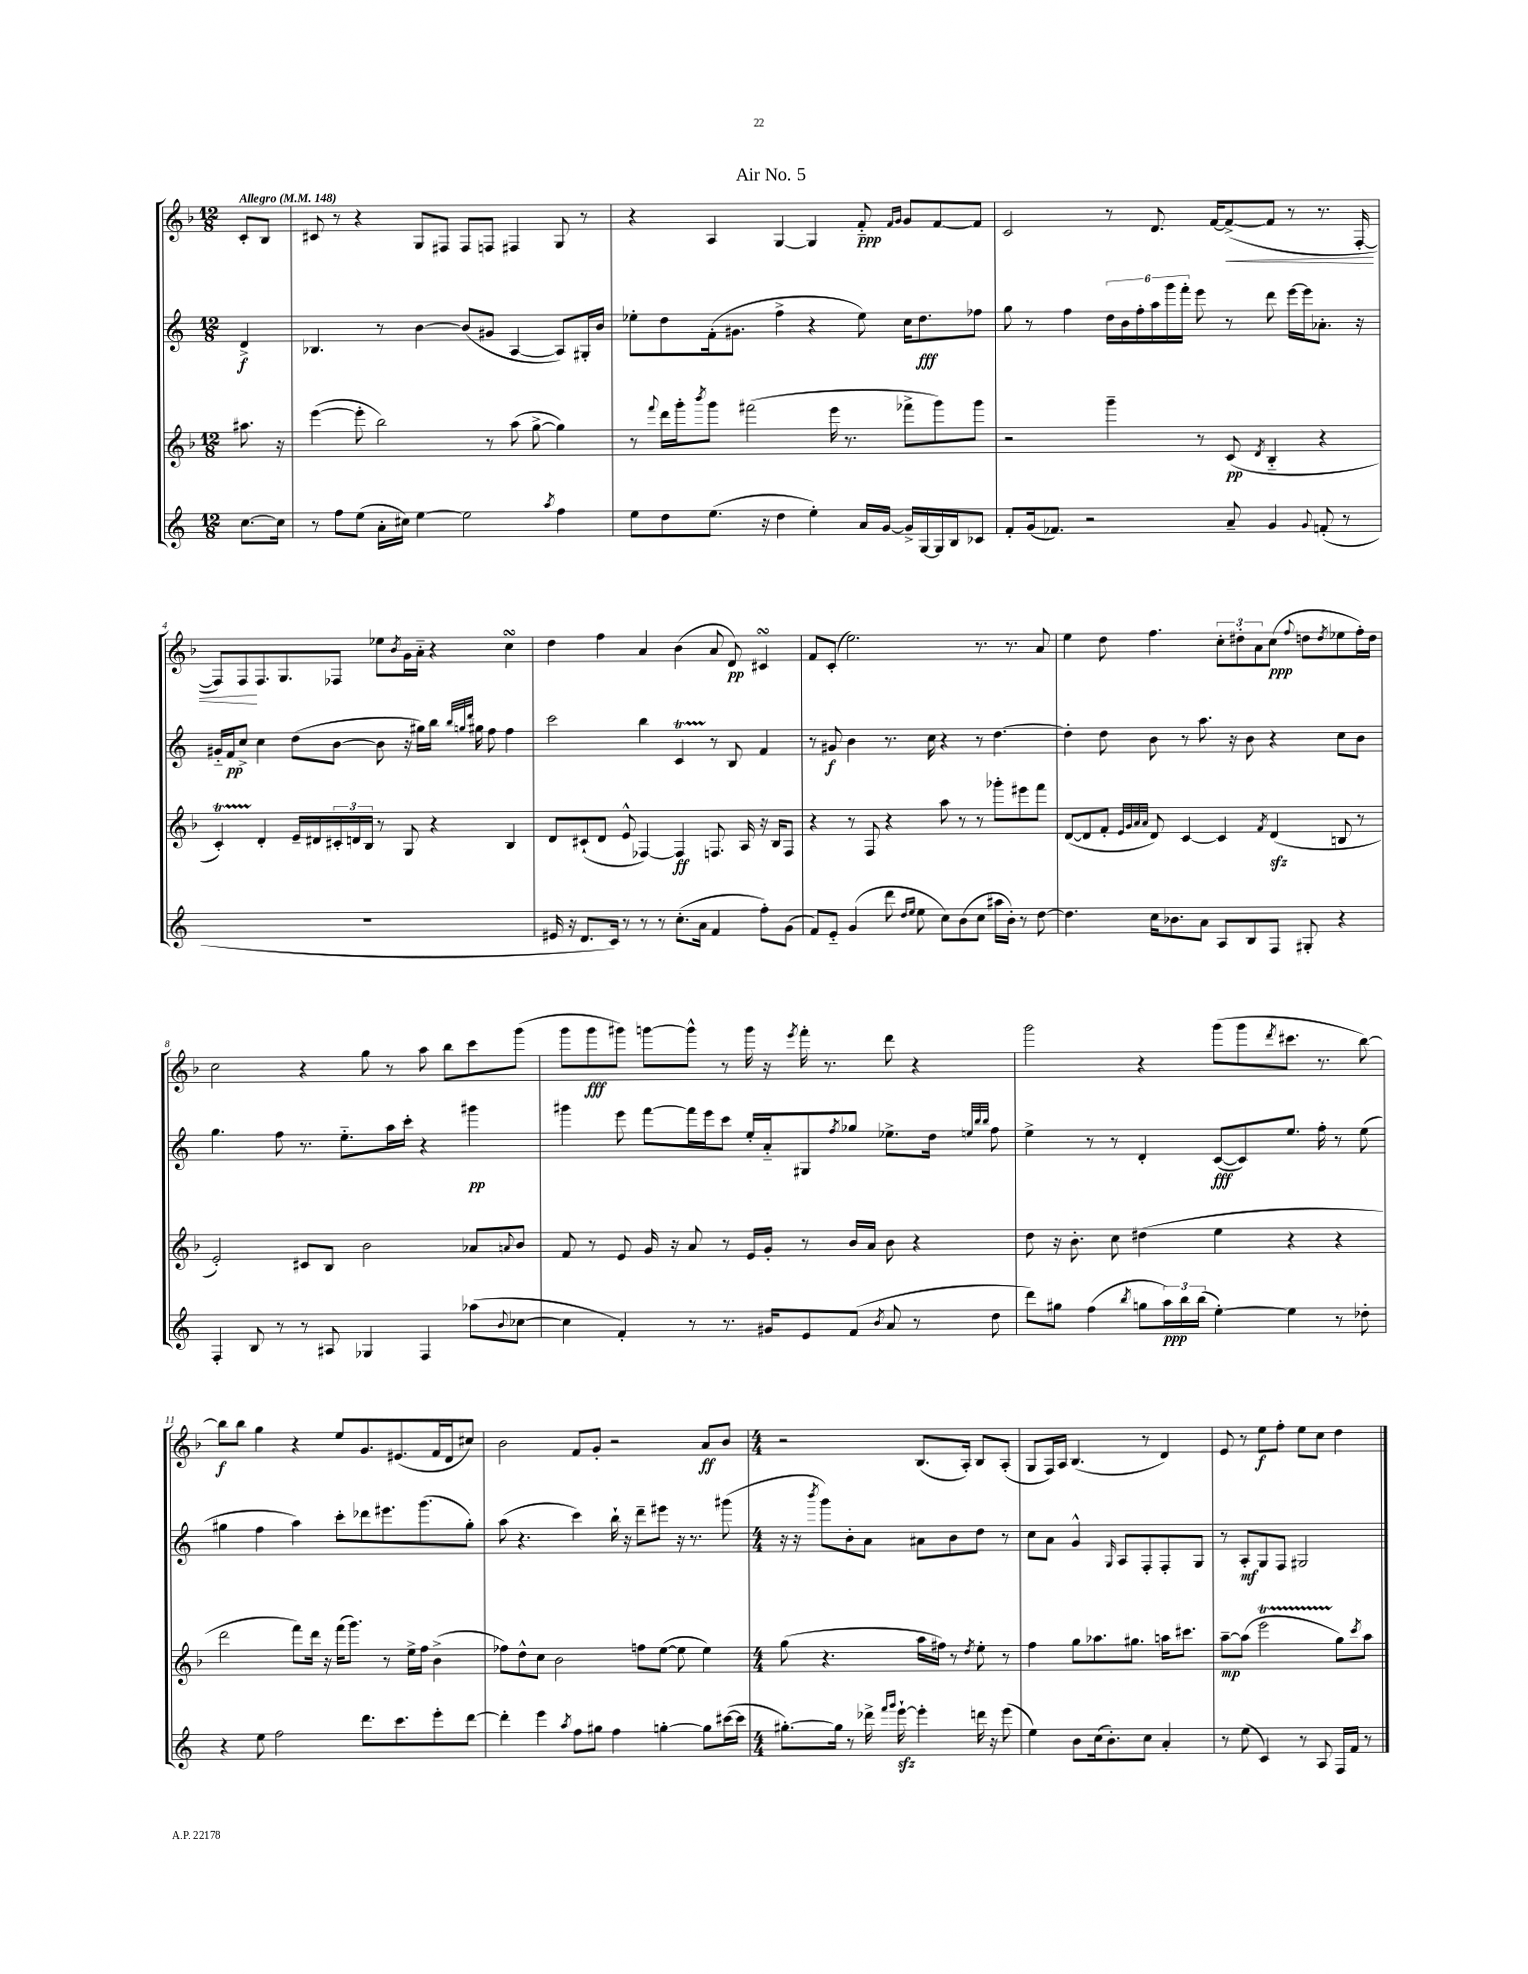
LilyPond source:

\header { title = "Air No. 5" }
<<
\new StaffGroup <<
\new Staff = "s0" {
    \clef treble \key f \major \numericTimeSignature \time 12/8 \partial 4 \tempo "Allegro" 4 = 148
    c'8-. bes8 |
    cis'8 r8 r4 g8 fis8 fis8 f8 fis4 g8 r8 |
    r4 a4 g4~ g4 f'8-_\ppp \grace { f'16 g'16 } g'8 f'8~ f'8 |
    c'2 r8 d'8. f'16~ f'8~->\<( f'8 r8 r8. f16~-. |
    f8) f8\! f8. g8. fes8 ees''8 \acciaccatura { bes'8 } g'16 a'16-_ r4 c''4\turn |
    d''4 f''4 a'4 bes'4( a'8 d'8\pp) cis'4\turn |
    f'8 c'8-.( e''2.) r8. r8. a'8 |
    e''4 d''8 f''4. \tuplet 3/2 { c''8-. dis''8-. a'8 } c''8\ppp( \appoggiatura { f''8 } d''8 \acciaccatura { d''8 } ees''8 f''16-.) d''16 |
    c''2 r4 g''8 r8 a''8 bes''8 c'''8 g'''8( |
    g'''8 g'''8\fff gis'''8) g'''8~ g'''8-^ r8 g'''16 r16 \acciaccatura { e'''8 } f'''16-. r8. d'''8 r4 |
    g'''2 r4 g'''8( g'''8 \acciaccatura { d'''8 } cis'''8. r8. bes''8~) |
    bes''8\f bes''8 g''4 r4 e''8 g'8. eis'8.( f'16 d'16 cis''8) |
    bes'2 f'8 g'8-. r2 a'8\ff bes'8 |
    \numericTimeSignature \time 4/4 r2 bes8.( a16-.) bes8 a8-.( |
    g8 f16) a16 bes4.( r8 d'4) |
    e'8 r8 e''8\f f''8-. e''8 c''8 d''4 \bar "|." |
}
\new Staff = "s1" {
    \clef treble \key c \major \numericTimeSignature \time 12/8 \partial 4
    d'4->\f |
    bes4. r8 b'4~ b'8( gis'8 a4~ a8) gis16-. b'16 |
    ees''8-. d''8 f'16-.( gis'8. f''4-> r4 ees''8) c''16 d''8.\fff fes''8 |
    g''8 r8 f''4 \tuplet 6/4 { d''16 b'16 f''16-. a''16 g'''16 f'''16-. } e'''8 r8 d'''8 e'''16~ e'''16 aes'8.-. r16 |
    gis'16-_ f'16\pp c''8-> c''4 d''8( b'8~ b'8 r16 gis''16) b''16 \grace { b''32 g''32 d'''32 } gis''16 f''8 f''4 |
    c'''2 b''4 c'4\startTrillSpan r8\stopTrillSpan b8 f'4 |
    r8 gis'8\f b'4 r8. c''16 r4 r8 d''4.~ |
    d''4-. d''8 b'8 r8 a''8. r16 b'8 r4 c''8 b'8 |
    g''4. f''8 r8. e''8.-_ a''16 c'''16-. r4 gis'''4\pp |
    gis'''4 e'''8 f'''8~ f'''16 e'''16 c'''8 e''16-. a'16-_ gis8 \acciaccatura { f''8 } ges''8 ees''8.-> d''16 \grace { e''32 b''32 b''32 } f''8 |
    e''4-> r8 r8 d'4-. c'8~\fff( c'8) e''8. f''16-. r8 e''8( |
    gis''4 f''4 a''4) c'''8-. des'''8 eis'''8. g'''8.( gis''8-.) |
    a''8( r4. c'''4) b''16-! r16 d'''8-- eis'''8 r16 r8. gis'''8( |
    \numericTimeSignature \time 4/4 r16 r16 \acciaccatura { b'''8 } g'''8) b'8-. a'8 ais'8 b'8 d''8 r8 |
    c''8 a'8 g'4-^ \grace { g16 } a8 f8-. f8-. g8 |
    r8 a8-.\mf g8 f8 gis2 \bar "|." |
}
\new Staff = "s2" {
    \clef treble \key f \major \numericTimeSignature \time 12/8 \partial 4
    ais''8. r16 |
    e'''4~( e'''8-. bes''2) r8 a''8( g''8~-> g''4) |
    r8 \appoggiatura { f'''8 } d'''16 g'''16-. \acciaccatura { bes'''8 } g'''8 fis'''2( e'''16 r8. fes'''8-> g'''8) g'''8 |
    r2 g'''4-- r8 c'8\pp( \acciaccatura { d'8 } bes4-_ r4 |
    c'4-.\startTrillSpan) d'4-.\stopTrillSpan e'16-- dis'16 \tuplet 3/2 { cis'16-. d'16 bes16 } r8 g8 r4 bes4 |
    d'8 cis'8-!( d'8 e'8-^ fes4~) fes4\ff f8. a16 r16 bes16 f8 |
    r4 r8 f8 r4 a''8 r8 r8 ges'''8-. eis'''8 f'''8 |
    d'8~( d'8 f'8-. \grace { e'32 g'32 a'32 a'32 } d'8) c'4~ c'4 \acciaccatura { f'8 } d'4\sfz( b8 r8 |
    e'2-.) cis'8 bes8 bes'2 aes'8 \appoggiatura { a'8 } bes'8 |
    f'8 r8 e'8 g'16 r16 a'8 r8 e'16 g'16-. r8 bes'16 a'16 bes'8 r4 |
    d''8 r16 bes'8.-. c''8 dis''4( e''4 r4 r4 |
    d'''2 f'''8) d'''16 r16 f'''16( g'''8.) r8 e''16-> f''16 bes'4->( |
    fes''8) d''8-^ c''8 bes'2 f''8 e''8~( e''8 e''4) |
    \numericTimeSignature \time 4/4 g''8( r4. a''16 fis''16) r8 \acciaccatura { d''8 } e''8-. r8 |
    f''4 g''8 aes''8. gis''8. a''16 cis'''8. |
    a''8~--\mp a''8( e'''2\startTrillSpan g''8\stopTrillSpan) \acciaccatura { c'''8 } a''8 \bar "|." |
}
\new Staff = "s3" {
    \clef treble \key c \major \numericTimeSignature \time 12/8 \partial 4
    c''8.~ c''16 |
    r8 f''8 e''8( a'16-. cis''16) e''4~ e''2 \acciaccatura { a''8 } f''4 |
    e''8 d''8 e''8.( r16 d''4 e''4-.) a'16 g'16~ g'16-> g16~ g16 b16 ces'8 |
    f'8-. g'16( fes'8.) r2 a'8-- g'4 \appoggiatura { g'8 } f'8-.( r8 |
    R1. |
    eis'16 r16 d'8. c'16) r8 r8 r8 c''8.-.( a'16 f'4 f''8-.) g'8( |
    f'8) e'8-_ g'4( d'''8 \grace { d''16 e''16 } e''8 c''8) b'8( c''8 ais''16 b'16-.) r8 d''8~ |
    d''4. c''16 bes'8. a'8 a8 b8 f8 gis8-. r4 |
    f4-. b8 r8 r8 ais8 ges4 f4 aes''8( \appoggiatura { b'8 } ces''8~ |
    ces''4 f'4-.) r8 r8. gis'16 e'8 f'8( \acciaccatura { b'8 } a'8 r8 d''8 |
    d'''8) gis''8 f''4( \acciaccatura { b''8 } g''8 \tuplet 3/2 { a''16\ppp) b''16 b''16( } e''4~-.) e''4 r8 des''8-. |
    r4 e''8 f''2 d'''8. c'''8. e'''8-. d'''8~ |
    d'''4-. e'''4 \acciaccatura { a''8 } f''8 gis''8 f''4 g''4~-. g''8 cis'''16~( cis'''16 |
    \numericTimeSignature \time 4/4 gis''8.~-.) gis''16 r8 des'''16-> \grace { f'''16 g'''16 } e'''16~-!\sfz e'''4-. d'''16 r16 e'''8( |
    e''4) b'8 c''16( b'8.-.) c''8 a'4-. |
    r8 e''8( c'4) r8 a8 f16 f'16 r8 \bar "|." |
}
>>
>>
